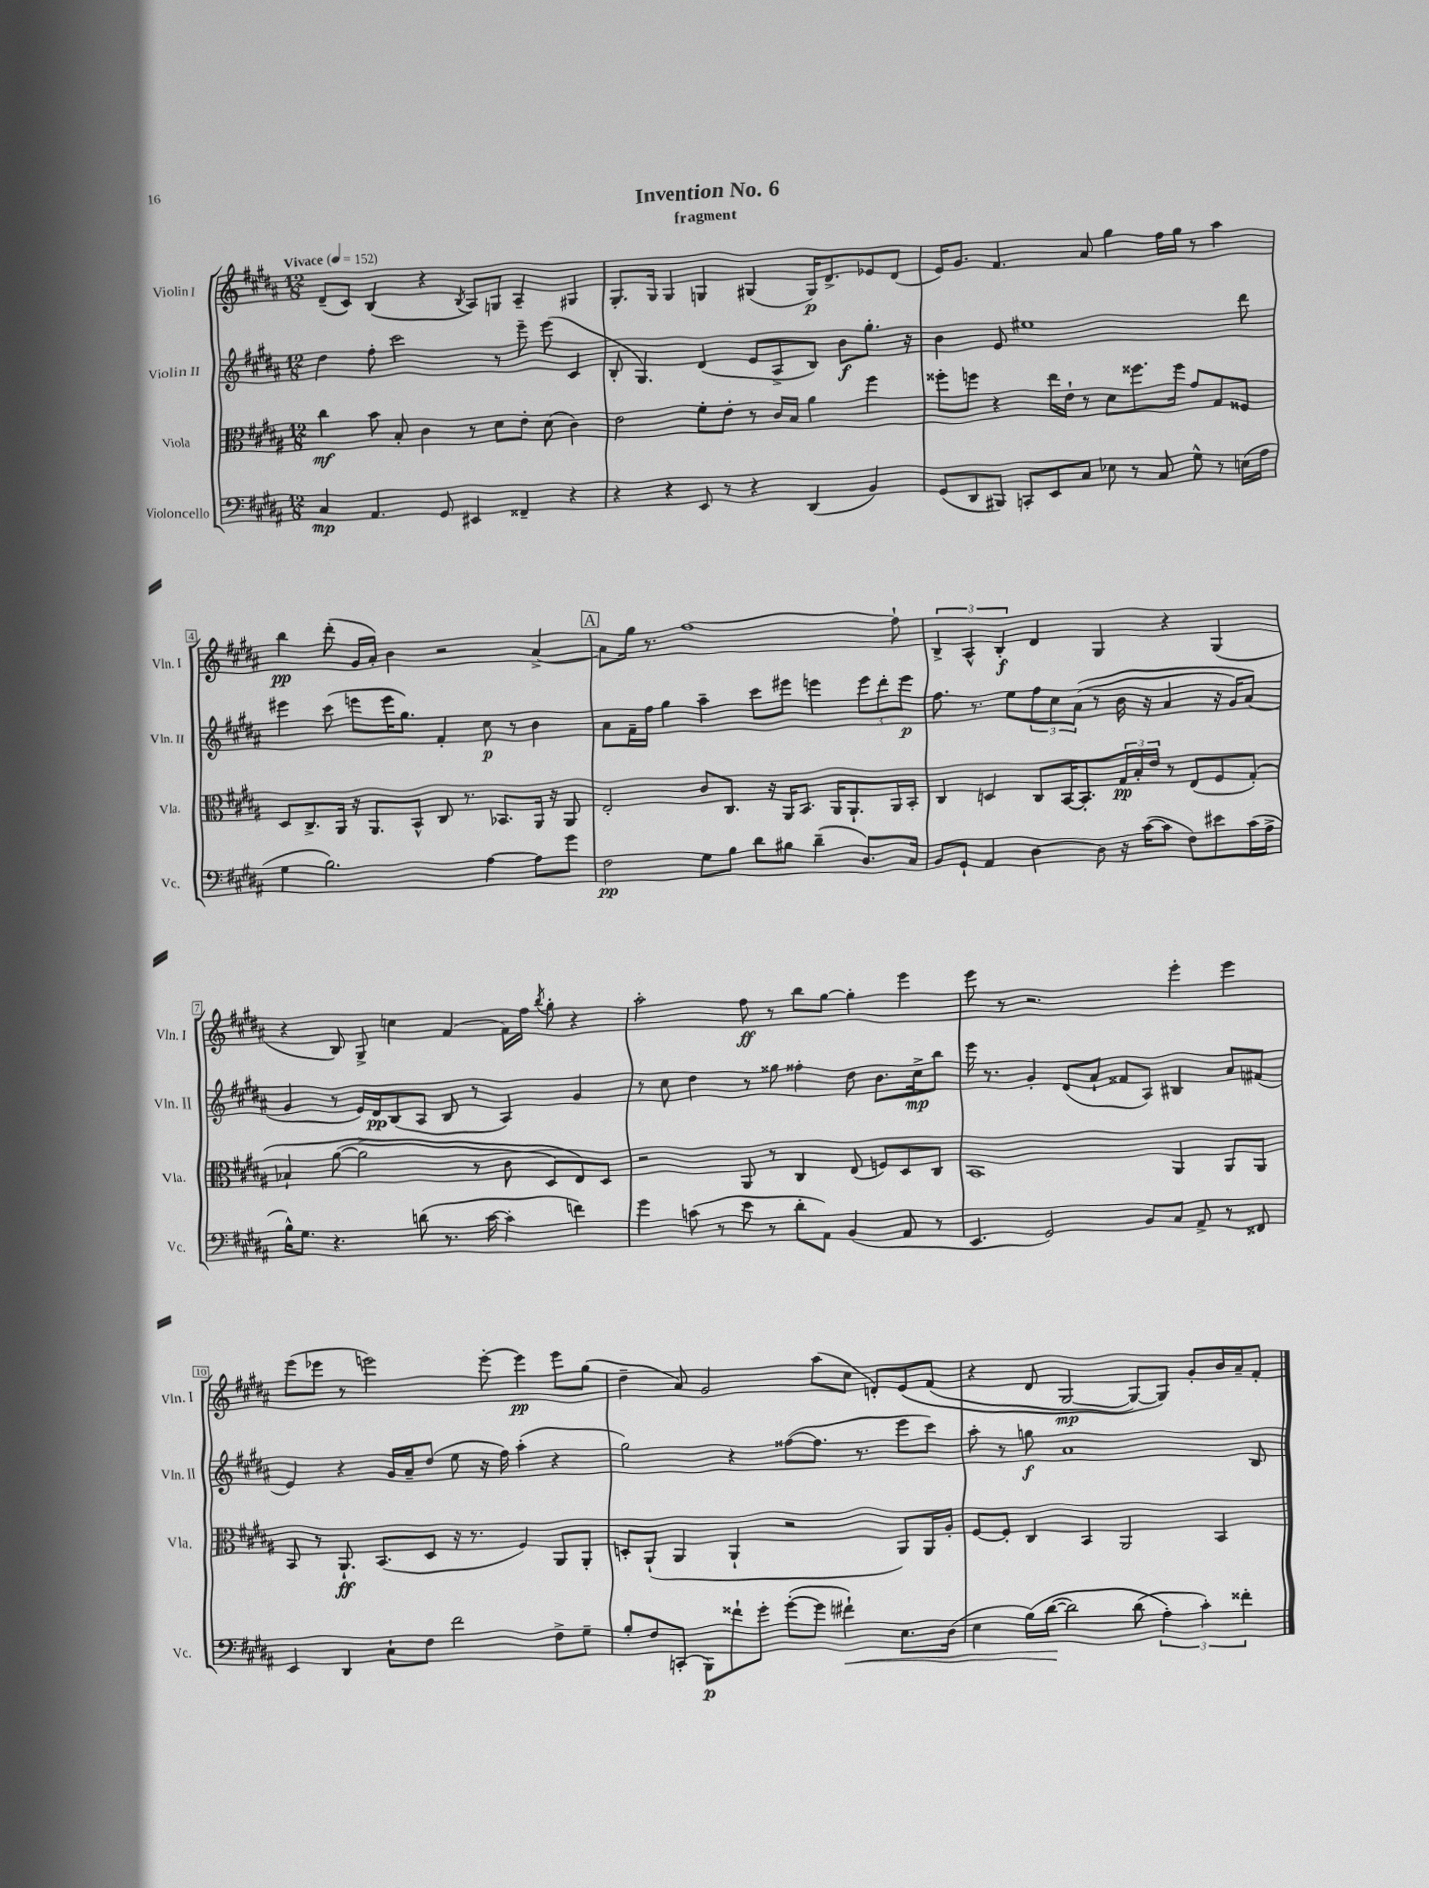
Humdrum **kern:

**kern	**kern	**kern	**kern
*staff4	*staff3	*staff2	*staff1
*clefF4	*clefC3	*clefG2	*clefG2
*k[f#c#g#d#a#]	*k[f#c#g#d#a#]	*k[f#c#g#d#a#]	*k[f#c#g#d#a#]
*M12/8	*M12/8	*M12/8	*M12/8
*MM152	*MM152	*MM152	*MM152
4C#	4cc#	4dd#	(8d#~
.	.	.	8c#)
4.AA#	8b	8ff#'	(4B
.	8B'	2ccc#	.
.	4c#	.	4r
8GG#	.	.	.
.	.	.	8qB
4EE#	8r	.	8A#)
.	8d#	8r	8G
4FF##~	8e'	8eee~	4A#~
.	(8d#	(8eee	.
4r	4c#)	4c#	4G#
=	=	=	=
4r	2e	8B'	8.G#'
.	.	4.G#)	.
.	.	.	16G#
4r	.	.	4G#
8EE	8f#'	(4d#	4G
8r	8e'	.	.
4r	8r	8e	(4G#
.	16c#	8A#^	.
.	16B	.	.
(4DD#	4a#	8B)	16G#)
.	.	.	8.d#^
.	.	8b	.
4BB)	4ff#	8.gg#'	8e-
.	.	.	(8d#
.	.	16r	.
=	=	=	=
(8GG#	8ff##'	4b	16e)
.	.	.	8.g#
8DD#	8ff	.	.
8BBB#)	4r	8e	4.f#
8CC'	.	1ee#	.
8EE	16ee	.	.
.	16e`	.	.
8C#	8r	.	8a#
8E-	8d#	.	4gg#
8r	8.ff##	.	.
8C#	.	.	16ff#
.	16ff##	.	16gg#
8G#^^	8g#	.	8r
8r	8G#	.	4aa#
(16E	8F##	8ddd#	.
16A#	.	.	.
=	=	=	=
4G#	8D#	4eee#	4bb
.	8.C#^	.	.
2.B)	.	(8ccc#	(8ddd#'
.	16AA#	.	.
.	16r	8eee	16g#
.	8.AA#	.	16a#')
.	.	16eee	4b
.	.	8.gg#)	.
.	8BB^^	.	.
.	8C#	4f#'	2r
.	8.r	.	.
[4A#	.	8cc#	.
.	8.BB-	.	.
.	.	8r	.
8A#]	16AA#	4b	[4a#^
.	16r	.	.
8g#	8AA#	.	.
=	=	=	=
2F#	2E'	8a#	8a#]
.	.	16f#~	16gg#
.	.	16ff#	8.r
.	.	4gg#	.
.	.	.	[1ff#
8G#	8c#	4aa#~	.
8B	8.C#	.	.
8d#	.	8ccc#	.
.	16r	.	.
8B#	16AA#	8eee#	.
.	8.BB	.	.
(4d#~	.	4eee	.
.	16AA#	.	.
.	8.AA#`	.	.
8.D#)	.	12eee	.
.	.	12ddd#'	.
.	16AA#	.	8ff#`]
.	.	12eee	.
16C#	16BB'	.	.
=	=	=	=
8BB	4C#	8.ff#	6B^
8GG#`	.	.	.
.	.	.	6A#^^
.	.	8.r	.
4AA#	4D	.	.
.	.	.	6B'
.	.	8ee	.
[4D#	8C#	12ff#	4d#
.	.	12cc#	.
.	[16BB	.	.
.	.	&((12a#	.
.	8.BB']	.	.
8D#]	.	8r	4G#
16r	24G#	16b	.
.	24B'	.	.
([16c#	.	16r	.
.	24e	.	.
8c#]	8r	4a#	4r
8F#)	(8E	.	.
8e#	8F#	16r	(4G#
.	.	16g#)	.
(16c#	&(8G#')	(8a#&)	.
16A#^	.	.	.
=	=	=	=
16B^^)	4B-`	4g#	4r
8.G#	.	.	.
4.r	([8a#	8r	8B)
.	2a#^]	16e)	8G#^
.	.	16d#	.
.	.	(8B	4cc
(8d	.	8A#	.
8.r	.	8B	(4f#
.	8r	8r	.
[16c#	.	.	.
4c#']	8c#	4A#)	16f#)
.	.	.	16ff#
.	.	.	8qbb
.	8D#)	.	8gg#'
4f)	8E&)	4g#	4r
.	8D#	.	.
=	=	=	=
4g#	2r	8r	2aa#'
.	.	8cc#	.
(8c	.	4dd#	.
8r	.	.	.
8e	8AA#	8r	8ff#
8r	8r	8gg##	8r
8d#'	4C#	4ff##'	8bb
8AA#)	.	.	[8gg#
(4BB	(8E	8dd#	4gg#']
.	8F)	8.b	.
8AA#	8D#	.	4eee
.	.	16cc#^	.
8r	8C#	8bb	.
=	=	=	=
4.EE	1BB	16eee	8eee
.	.	8.r	.
.	.	.	8r
.	.	4g#'	2.r
2GG#)	.	.	.
.	.	(8d#	.
.	.	8a#`	.
.	.	8f##	.
8BB	.	8A#)	.
8C#	4AA#	4B#	4eee'
8AA#^	.	.	.
8r	8AA#	8a#	4eee
8FF##	8AA#	(8f#	.
=	=	=	=
4EE	8BB	4e)	(8eee
.	8r	.	8eee-
4DD#	8.AA#`	4r	8r
.	.	.	2eee)
.	(8.BB	.	.
8C#`	.	16g#	.
.	.	16a#~	.
8F#	8D#	(8dd#	.
2f#	16r	8ee	.
.	8.r	.	.
.	.	16r	[8eee'
.	.	16ff#)	.
.	4F#)	(4aa#'	4eee]
8F#^	8AA#	4r	8eee
8G#~	8AA#'	.	(8gg#
=	=	=	=
8B'	8D'	2gg#)	4dd#~
8F#	(8AA#`	.	.
(8CC'	4AA#	.	8a#)
8BBB)	.	.	2g#
8f##`	4AA#`	4r	.
8g#'	.	.	.
([8g#'	2r	([8ff##	.
8g#]	.	8.ff##]	(8aa#
4f#`)	.	.	8cc#
.	.	8.r	.
.	.	.	8d')
8.E	8AA#)	8eee	&(8e
.	16AA#	8ccc#)	(8f#
(16D#	16A#'	.	.
=	=	=	=
4E	[8F#	8aa#'	4r
.	8F#']	8r	.
&(16B)	4C#	8gg	8d#
([16d#	.	.	.
2d#])	.	1a#	[2G#
.	4BB	.	.
.	2AA#	.	.
(8d#	.	.	8G#_)
6A#'&)	.	.	8G#]&)
.	.	.	8g#'
6c#')	.	.	.
.	4BB	.	16b
.	.	.	16a#~
6f##'	.	.	.
.	.	8B	8f#'
==	==	==	==
*-	*-	*-	*-
